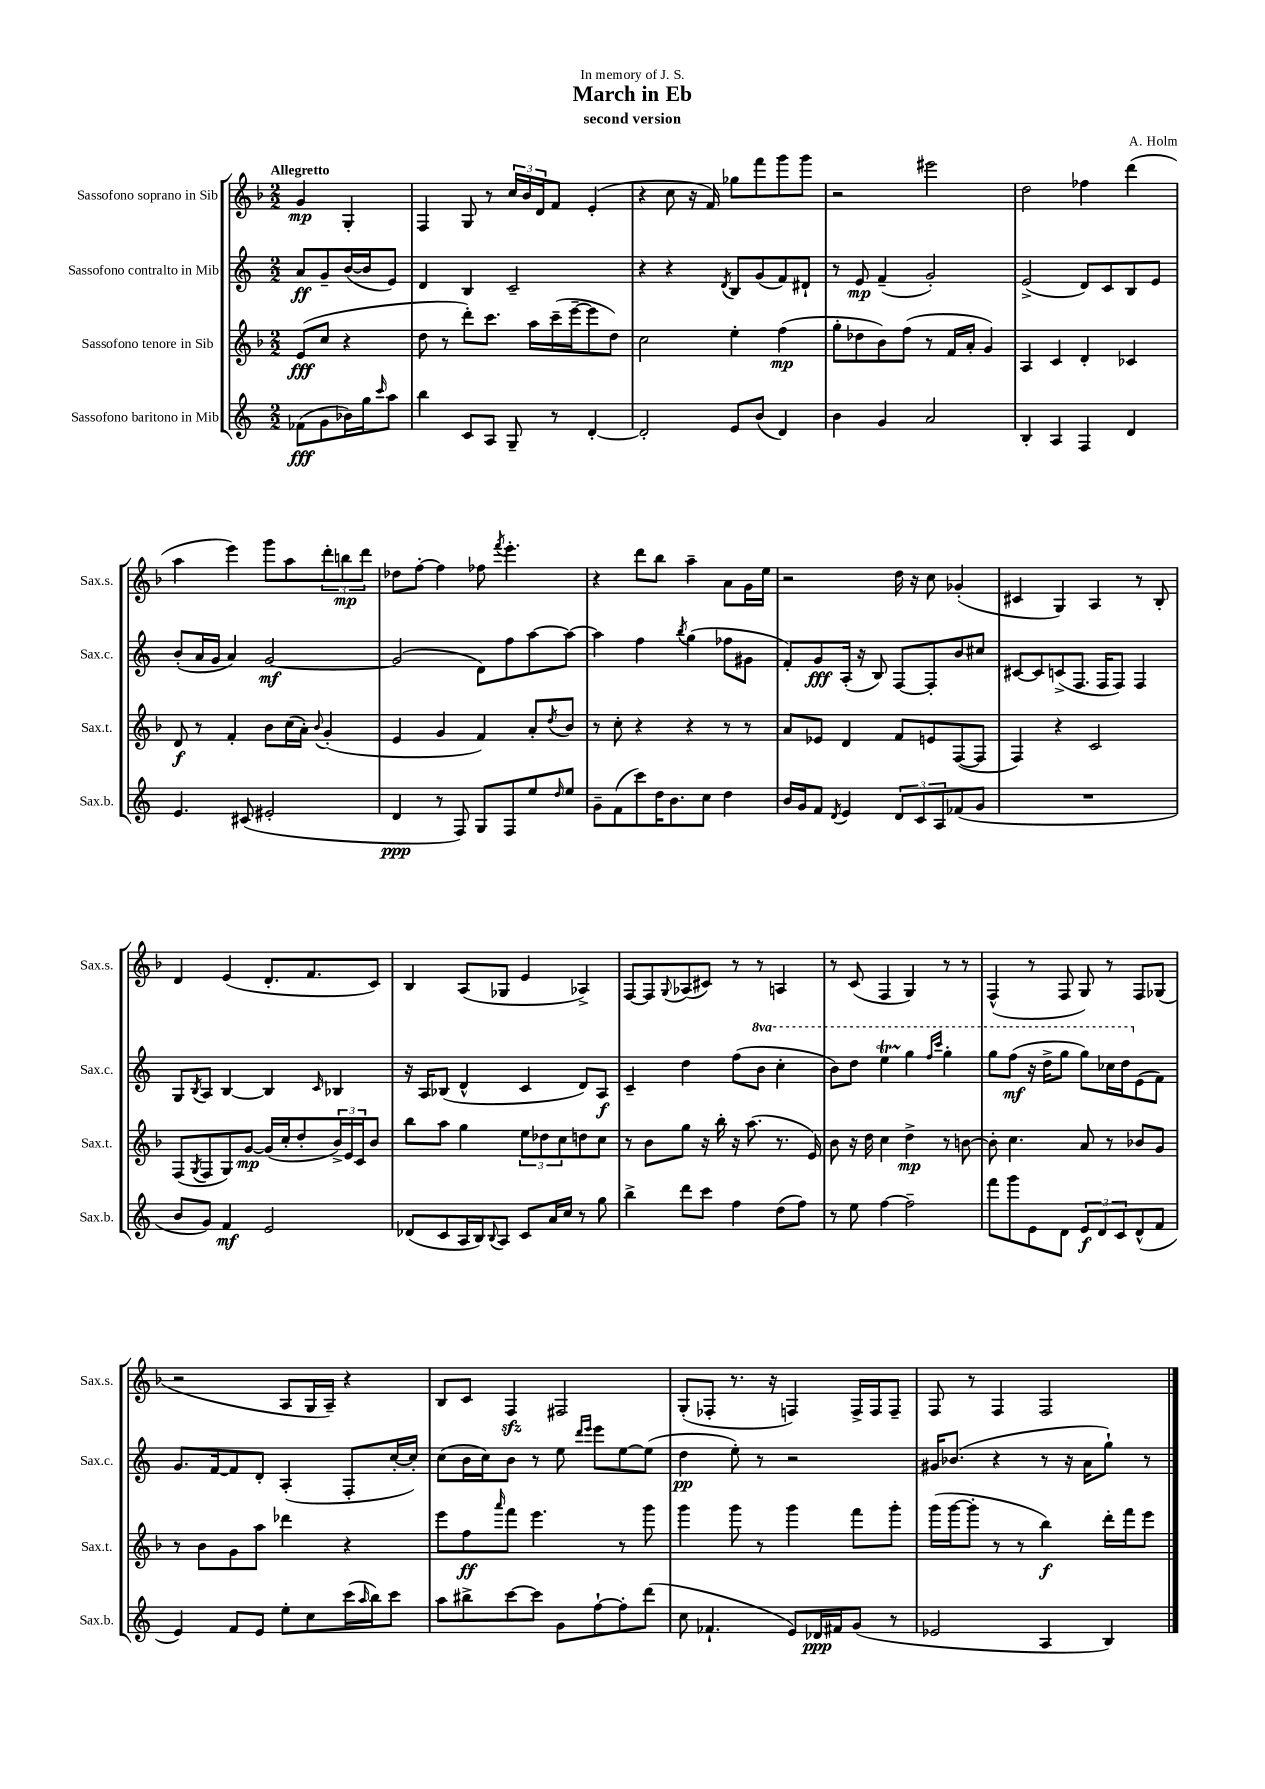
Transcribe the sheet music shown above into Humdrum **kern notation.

**kern	**kern	**kern	**kern
*staff4	*staff3	*staff2	*staff1
*clefG2	*clefG2	*clefG2	*clefG2
*k[]	*k[b-]	*k[]	*k[b-]
*M2/2	*M2/2	*M2/2	*M2/2
(8f-	(8e	8a	4g
8g	8cc	8g~	.
16b-)	4r	([16b	4G'
16gg	.	16b]	.
16qqccc	.	.	.
8aa	.	8e)	.
=	=	=	=
4bb	8dd	4d	4F
.	8r	.	.
8c	8ddd')	4B	8G
8A	8.ccc	.	8r
8G~	.	2c~	24cc
.	.	.	24b-
.	16aa	.	.
.	.	.	24d
8r	(16ccc~	.	8f
.	[16eee~	.	.
[4d'	8eee]	.	(4e'
.	8dd)	.	.
=	=	=	=
2d']	2cc	4r	4r
.	.	4r	8cc
.	.	.	16r
.	.	.	16f)
.	.	8qd	.
8e	4ee'	8B	8gg-
(8b	.	(8g	8fff
4d)	(4ff	8f)	8ggg
.	.	8d#`	8ggg
=	=	=	=
4b	8gg'	8r	2r
.	8dd-	8e	.
4g	8b-)	(4f~	.
.	(8ff	.	.
2a	8r	2g')	2eee#
.	16f	.	.
.	16a'	.	.
.	4g)	.	.
=	=	=	=
4B'	4A	(2e^	2dd
4A	4c	.	.
4F	4d'	8d)	4ff-
.	.	8c	.
4d	4c-	8B	(4ddd
.	.	8e	.
=	=	=	=
4.e	8d	(8b'	4aa
.	8r	16a	.
.	.	16g	.
.	4f'	4a)	4eee)
(8c#	.	.	.
2e#'	8b-	[2g	8ggg
.	(16cc	.	8aa
.	16a')	.	.
.	8qqb-	.	.
.	(4g'	.	12ddd'
.	.	.	12bb
.	.	.	12ddd
=	=	=	=
4d	4e	(2g]	8dd-
.	.	.	[8ff'
8r	4g	.	4ff]
8F)	.	.	.
8G	4f)	8d)	8ff-
.	.	.	8qfff
8F	.	8ff	4.eee'
8ee	8a'	[8aa	.
16qqdd	8qdd	.	.
8ee	8b-	8aa_	.
=	=	=	=
8g~	8r	4aa]	4r
(8f	8cc'	.	.
8ccc)	4r	4ff	8ddd
16dd	.	.	8bb-
8.b	.	.	.
.	.	8qbb	.
.	4r	(4gg	4aa~
8cc	.	.	.
4dd	8r	8ff-	8a
.	8r	8g#	16g
.	.	.	16ee
=	=	=	=
16b	8a	8f')	2r
16g	.	.	.
8f	8e-	8g	.
8qd	.	.	.
4e	4d	(16A'	.
.	.	16r	.
.	.	8B)	.
12d	8f	[8F	16dd
.	.	.	16r
12c	.	.	.
.	8e	8F']	8cc
12A	.	.	.
(8f-	([8F	8b	(4g-'
8g	8F]	8cc#	.
=	=	=	=
1r	4F)	[8c#	4c#
.	.	8c#]	.
.	4r	(8c^	4G)
.	.	8.F	.
.	2c	.	4A
.	.	16F	.
.	.	8F)	.
.	.	4F	8r
.	.	.	8B-'
=	=	=	=
8b	(8F	8G	4d
.	8qG	8qB	.
8g)	8F	8A	.
4f	8G)	[4B	(4e
.	[8g	.	.
2e	(16g]	4B]	8.d'
.	16cc'	.	.
.	8dd'	.	.
.	.	.	8.f
.	.	16qqc	.
.	24b-^)	4B-	.
.	24e	.	.
.	24c	.	.
.	8b-	.	8c)
=	=	=	=
(8d-	8bb-	16r	4B-
.	.	16A	.
8c	8aa	(8B-	.
16A	4gg	4d^^	(8A
16B)	.	.	.
8qqB	.	.	.
8A	.	.	8G-
8c	12ee	4c	4e
.	12dd-	.	.
16a	.	.	.
.	12cc	.	.
16cc	.	.	.
8r	8dd	8d)	4A-^)
8gg	8cc	8A	.
=	=	=	=
4bb^	8r	4c~	[8F
.	8b-	.	8F]
.	.	.	8qqG
8ddd	8gg	4dd	(8A-
8ccc	16r	.	8c#)
.	16bb-'	.	.
4ff	16r	(8ff	8r
.	(8.aa	.	.
.	.	8bb	8r
(8dd	8.r	4ccc'	4A
8ff)	.	.	.
.	16e)	.	.
=	=	=	=
8r	8b-	8bb)	8r
8ee	16r	8ddd	(8c
.	16dd	.	.
[4ff	4cc	4eee	4F
2ff~]	4dd^	4ggg	4G)
.	.	16qqfff	.
.	.	16qqcccc	.
.	8r	4ggg'	8r
.	[8b	.	8r
=	=	=	=
8fff	8b']	8ggg	(4F^^
8ggg	4.cc	(8fff	.
8e	.	16r	8r
.	.	16ddd^	.
8d	.	8ggg	8F
12e	8a	8ggg)	8G)
12d	.	.	.
.	8r	16ccc-	8r
12c	.	.	.
.	.	16ddd	.
(8d^^	8b-	(8e	8F
8f	8g	8f)	(8G-
=	=	=	=
4e)	8r	8.g	2r
.	8b-	.	.
.	.	[16f	.
8f	8g	8f]	.
8e	8aa	8d'	.
8ee'	4ddd-	(4A'	8A
8cc	.	.	16G
.	.	.	16A~)
(16ccc	4r	8F'	4r
16qqaa	.	.	.
16bb)	.	.	.
8ccc	.	[16cc'	.
.	.	16cc'])	.
=	=	=	=
8aa	8eee	(8cc	8B-
8bb#^	8ff	16b	8c
.	.	16cc)	.
.	16qqaaa	.	.
[8ccc	8fff	8b	4F
8ccc]	4.eee	8r	.
8g	.	8ee	2F#
.	.	16qqddd	.
.	.	16qqeee	.
[8ff`	.	8eee	.
8ff']	8r	[8ee	.
(8ddd	8ggg	(8ee]	.
=	=	=	=
8cc	4ggg	4dd	(8G'
4.f-`	.	.	8F-'
.	8ggg	8ee')	8.r
.	8r	8r	.
.	.	.	16r
8e)	4ggg	2r	4F)
16d-	.	.	.
16f#	.	.	.
(8g	8fff	.	16F^
.	.	.	16F
8r	8ggg'	.	8F~
=	=	=	=
2e-	(16ggg	16g#	8F
.	[16ggg	(8.b-	.
.	8ggg']	.	8r
.	8r	4r	4F
.	8r	.	.
4A	4bb-)	8r	2F
.	.	16r	.
.	.	16a	.
4B)	16ddd'	8gg`)	.
.	16fff	.	.
.	8eee	8r	.
==	==	==	==
*-	*-	*-	*-
